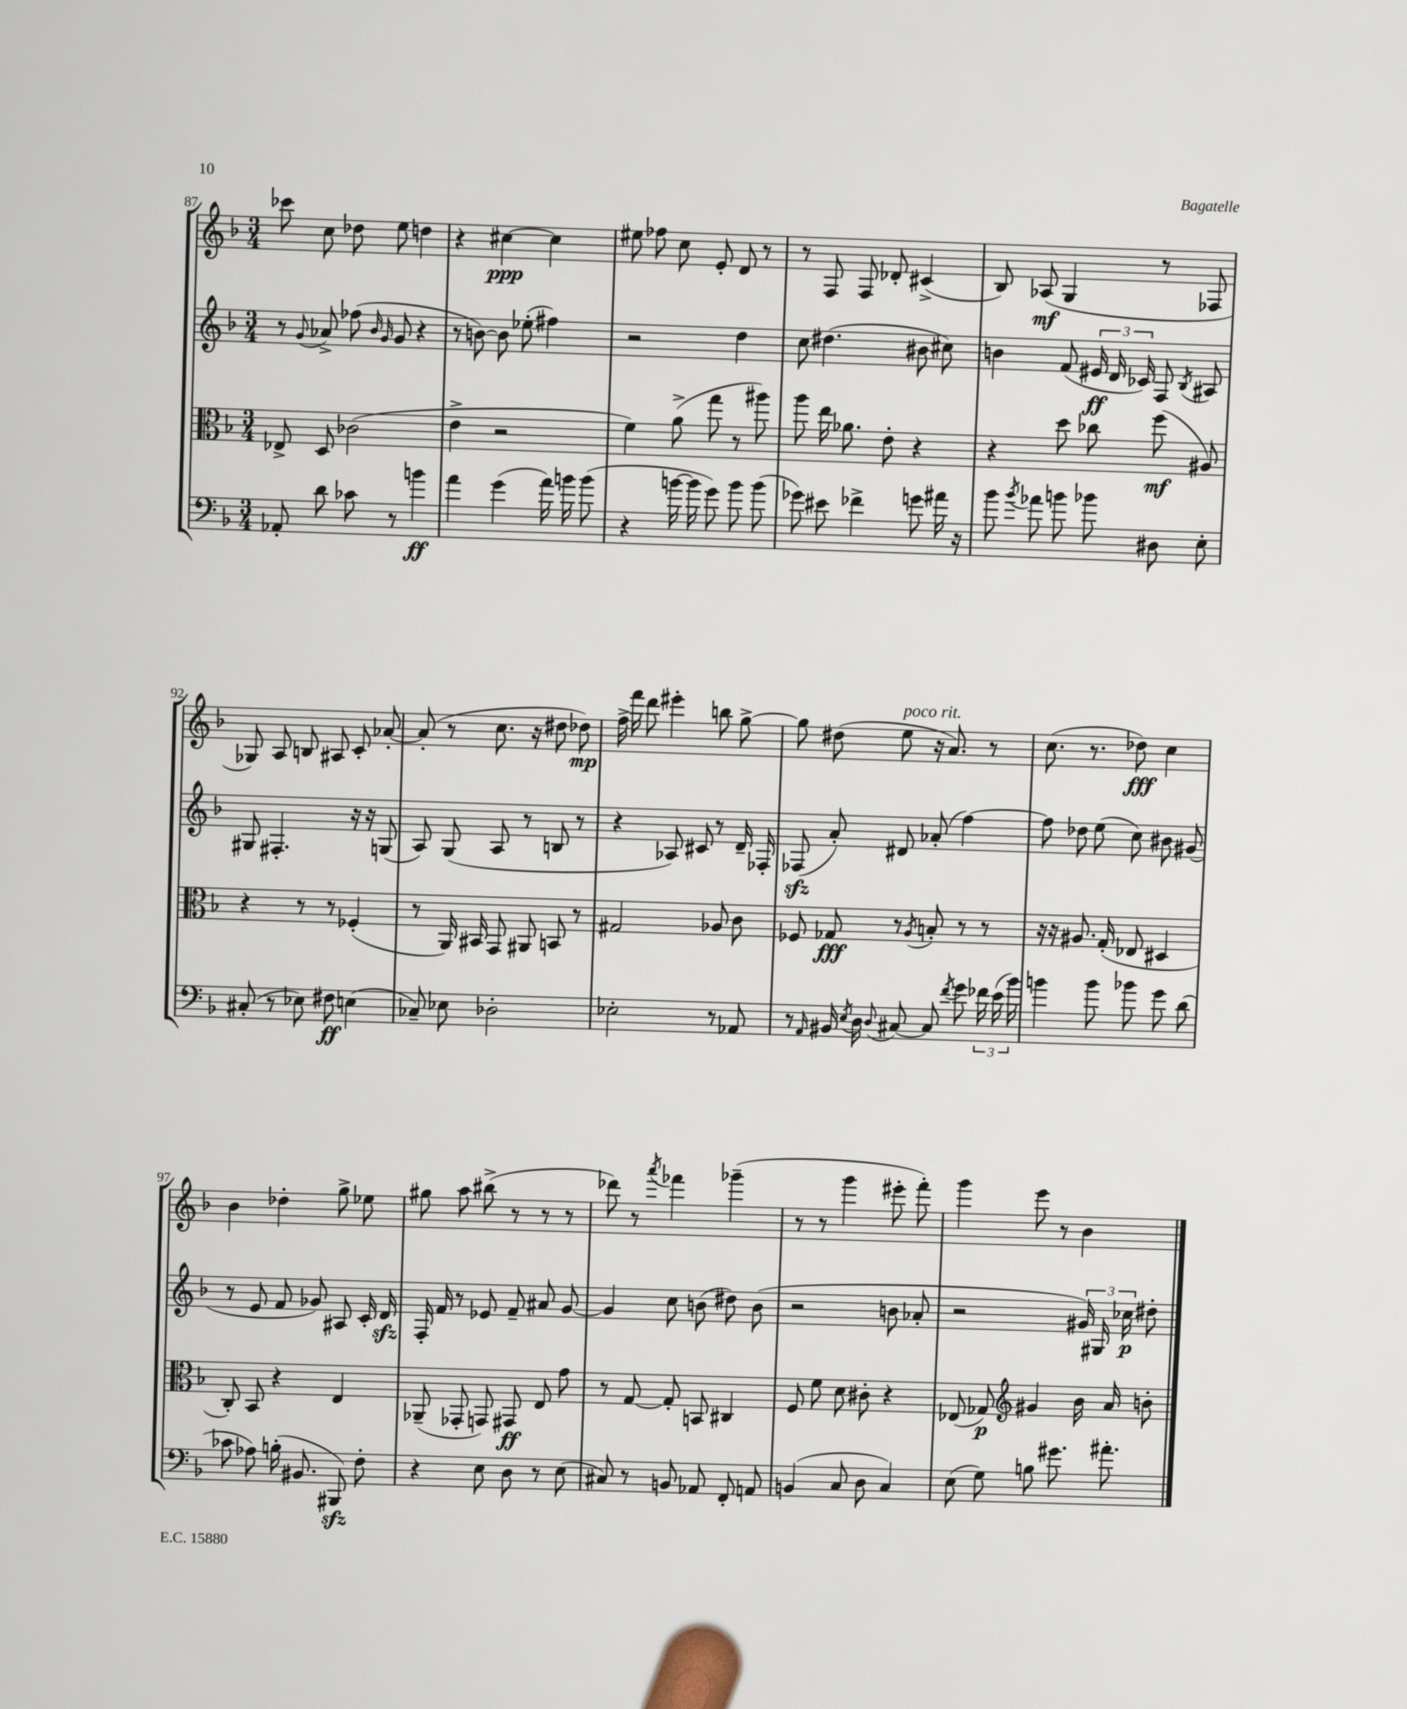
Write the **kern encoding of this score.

**kern	**kern	**kern	**kern
*staff4	*staff3	*staff2	*staff1
*clefF4	*clefC3	*clefG2	*clefG2
*k[b-]	*k[b-]	*k[b-]	*k[b-]
*M3/4	*M3/4	*M3/4	*M3/4
8AA-'	8E-^	8r	8ccc-
.	.	8qqg	.
8d	8D	8a-^	8cc
8c-	(2c-	(8ff-	8dd-
.	.	16qqb-	.
.	.	16qqg	.
8r	.	8g	8ee
4b	.	4r	4dd
=	=	=	=
4a	4e^	8r	4r
.	.	[8b)	.
(4g	2r	8b]	[4cc#
.	.	(8ee-'	.
16a)	.	4ff#)	4cc#]
16b	.	.	.
(8b	.	.	.
=	=	=	=
4r	4f)	2r	8ee#
.	.	.	8ff-
[16b	(8a^	.	8cc
16b]	.	.	.
8g)	8gg	.	8e'
8b	8r	4dd	8d
(8b	8aa#)	.	8r
=	=	=	=
8g-)	8aa	8cc	8r
8e#	16ee	(4.dd#	8F
.	8.a-	.	.
4f-^	.	.	8F
.	8e'	.	8d-'
8g	4r	8b#	(4c#^
16a#	.	8cc#)	.
16r	.	.	.
=	=	=	=
8b-	4r	4b	8B-)
8qb-	.	.	.
8a-	.	.	(8A-
8b	8dd	(8f	4G
8b-	8cc-	24e#	.
.	.	24d	.
.	.	24c-)	.
8D#	(8ff	8F	8r
.	.	8qB-	.
8E'	8A#)	8A#	8F-
=	=	=	=
(8C#'	4r	8G#	8G-)
8r	.	4.F#'	8A
8E-)	8r	.	8B
8F#	8r	.	8A#
(4E	(4F-'	16r	8c'
.	.	16r	.
.	.	(8G	[8a-'
=	=	=	=
8C-~)	8r	8A)	(8a-']
8E-	16AA)	(8G	8r
.	16BB#	.	.
2D-'	8GG	8A	8.cc
.	8AA#	8r	.
.	.	.	16r
.	8BB	8B	8dd#
.	8r	8r	8dd-)
=	=	=	=
2E-'	2G#	4r	16ff^
.	.	.	16fff
.	.	.	8ddd
.	.	8A-)	4eee#'
.	.	8c#	.
8r	8A-	8r	8bb
8AA-	8c	16d~	[8gg^
.	.	16F-'	.
=	=	=	=
8r	8F-	(8F-	8gg]
16qqAA	.	.	.
16BB#	8G-	8a')	(8dd#
8qE	.	.	.
16D	.	.	.
8qqD	.	.	.
[8C#	8r	8d#	8ee
.	8qA	.	.
8C#]	8B'	(8a-'	16r
.	.	.	8.a)
8qf	.	.	.
8g	8r	[4ff)	.
24f-	8r	.	8r
(24e	.	.	.
24b-)	.	.	.
=	=	=	=
4b	16r	8ff]	(8.cc
.	16r	.	.
.	8.A#	8dd-	.
.	.	.	8.r
8b	.	(8ee	.
.	(16G'	.	.
8b-	8E-	8cc)	8dd-)
8g	4D#	8b#	4cc
(8d	.	(8g#	.
=	=	=	=
8c-	8C')	8r	4b-
8A-)	8BB-	8e	.
(16B'	4r	8f	4dd-'
8.BB#	.	.	.
.	.	8g-)	.
8BBB#)	4E	8A#	8gg^
8F'	.	16c'	8ee-
.	.	16d	.
=	=	=	=
4r	(8AA-~	16F'	8gg#
.	.	16f	.
.	8GG-'	8r	8aa
8E	8GG)	8e-	(8bb#^
8D	8GG#	8f~	8r
8r	8E	8a#	8r
(8E	8g	[8g	8r
=	=	=	=
8C#)	8r	4g]	8ddd-)
8r	[8G	.	8r
.	.	.	8qaaa
8BB	8G']	8cc	4fff-
8AA-	8BB	(8b	.
8FF'	4C#	8dd#)	(4ggg-~
8AA	.	(8b	.
=	=	=	=
(4BB	8F	2r	8r
.	8f	.	8r
8C	8d	.	4ggg
8D	8c#'	.	.
4C)	4r	8b	8eee#'
.	.	8a-'	8fff')
=	=	=	=
(8E	(8E-	2r	4ggg
8G)	8G-)	.	.
*	*clefG2	*	*
8B	4g#	.	8eee
8.g#	.	.	8r
.	16b-	24g#)	4b-
.	.	24G#	.
8.a#'	16a	.	.
.	.	24cc-	.
.	8b'	8dd#'	.
==	==	==	==
*-	*-	*-	*-
